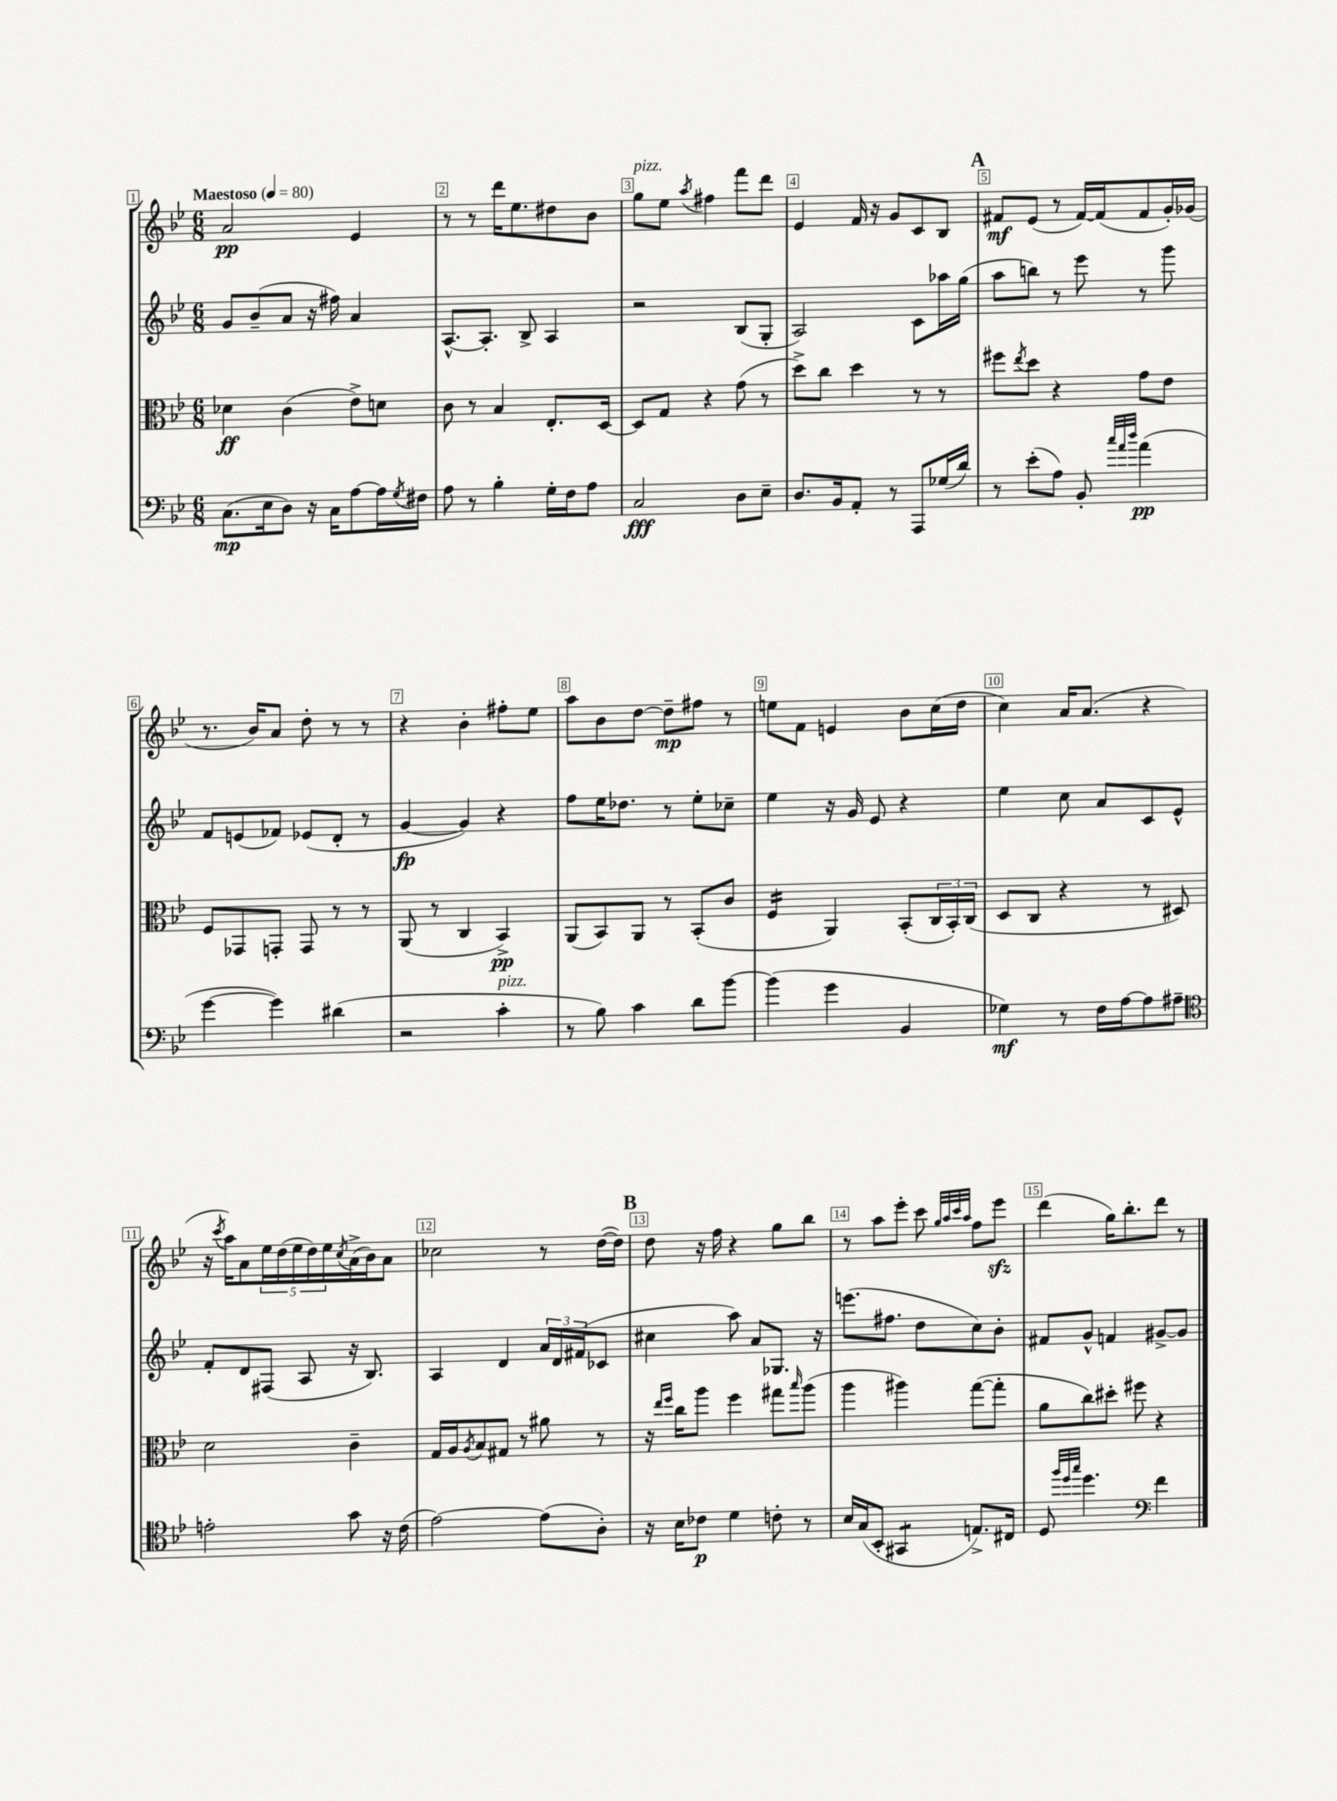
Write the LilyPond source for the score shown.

<<
\new StaffGroup <<
\new Staff = "s0" {
    \clef treble \key bes \major \numericTimeSignature \time 6/8 \tempo "Maestoso" 4 = 80
    a'2\pp ees'4 |
    r8 r8 d'''16 ees''8. dis''8 bes'8 |
    g''8^\markup { \italic "pizz." } ees''8 \acciaccatura { a''8 } fis''4 f'''8 d'''8 |
    ees'4 f'16 r16 g'8 c'8 bes8 |
    \mark \markup { \bold "A" } fis'8\mf ees'8( r8 fis'16~) fis'16( fis'8 g'16-.) ges'16( |
    r8. bes'16) a'8 d''8-. r8 r8 |
    r4 bes'4-. fis''8-. ees''8 |
    a''8 bes'8 d''8~ d''8--\mp fis''8 r8 |
    e''8 f'8 e'4 bes'8 c''16( d''16 |
    c''4) a'16 a'8.( r4 |
    r16 \acciaccatura { c'''8 } a''16) a'8 \tuplet 5/4 { ees''16 d''16( ees''16 d''16) ees''16 } \acciaccatura { c''8 } a'16->( bes'16) a'8 |
    ces''2 r8 d''16~( d''16) |
    \mark \markup { \bold "B" } d''8 r16 f''16 r4 g''8 bes''8 |
    r8 a''8 ees'''8-. c'''8 \grace { g''32 a''32 c'''32 a''32 } f''8 ees'''8\sfz |
    d'''4( g''16) bes''8.-. d'''8 r8 \bar "|." |
}
\new Staff = "s1" {
    \clef treble \key bes \major \numericTimeSignature \time 6/8
    g'8 bes'8--( a'8 r16 fis''16) a'4 |
    a8.~-^ a8.-. bes8-> a4 |
    r2 bes8( g8-. |
    a2) c'8 aes''16 g''16( |
    \mark \markup { \bold "A" } a''8 b''8) r8 ees'''8 r8 g'''8 |
    f'8 e'8( fes'8) ees'8( d'8-. r8 |
    g'4~\fp g'4) r4 |
    f''8 ees''16 des''8. r8 ees''8-. ces''8-- |
    ees''4 r16 g'16 ees'8 r4 |
    ees''4 c''8 a'8 c'8 ees'8-^ |
    f'8-. d'8 fis8( a8 r16 bes8.) |
    a4 d'4 \tuplet 3/2 { a'16 d'16 fis'16( } ces'8 |
    \mark \markup { \bold "B" } cis''4 a''8) a'8 ges8. r16 |
    e'''8.( fis''8. d''8 c''8) bes'8-. |
    fis'8 g'8-^ f'4 gis'8~-> gis'8 \bar "|." |
}
\new Staff = "s2" {
    \clef alto \key bes \major \numericTimeSignature \time 6/8
    des'4\ff c'4( ees'8->) d'8 |
    c'8 r8 bes4 ees8.-. d16~ |
    d8 g8 r4 g'8( r8 |
    d''8->) c''8 d''4 r8 r8 |
    \mark \markup { \bold "A" } fis''8 \acciaccatura { ees''8 } d''8 r4 g'8 ees'8 |
    f8 ges,8 g,8-. g,8 r8 r8 |
    a,8( r8 c4 bes,4->\pp) |
    a,8( bes,8) a,8 r8 bes,8-.( c'8 |
    f4:16 a,4) bes,8-.( \tuplet 3/2 { c16 bes,16-.) c16( } |
    d8 c8 r4 r8 dis8) |
    d'2 c'4-- |
    g16 a16 \acciaccatura { a8 } bes8 gis8 r8 ais'8 r8 |
    \mark \markup { \bold "B" } r16 \grace { ees''16 f''16 } c''16 a''8 f''4 gis''8 \grace { bes''16 } a''8( |
    a''4 ais''4) g''8~( g''8-. |
    a'8 c''8) dis''8-. fis''8 r4 \bar "|." |
}
\new Staff = "s3" {
    \clef bass \key bes \major \numericTimeSignature \time 6/8
    c8.\mp( ees16 d8) r16 c16 a8~ a16 \acciaccatura { g8 } fis16 |
    a8 r8 bes4-. g16-. f16 a8 |
    c2\fff d8 ees8-- |
    d8. bes,16 a,8-. r8 a,,8 ges16( d'16) |
    \mark \markup { \bold "A" } r8 ees'8-.( a8) bes,8-. \grace { c''32 a'32 d''32 } a'4\pp( |
    g'4~ g'4) dis'4( |
    r2 c'4-.^\markup { \italic "pizz." } |
    r8 bes8) c'4 d'8 bes'8~ |
    bes'4( g'4 bes,4 |
    ges4\mf) r8 f16 a16~ a8 ais8-- |
    \clef tenor e'2-. g'8 r16 c'16( |
    ees'2~) ees'8( a8-.) |
    \mark \markup { \bold "B" } r16 bes16 ces'8\p d'4 c'8-. r8 |
    bes16 g16( bes,8-. gis,4:8 e8.->) cis16 |
    d8 \grace { f''32 d''32 g''32 } d''4. \clef bass f'4 \bar "|." |
}
>>
>>
\layout { \context { \Score \override BarNumber.break-visibility = ##(#f #t #t) barNumberVisibility = #all-bar-numbers-visible \override BarNumber.stencil = #(make-stencil-boxer 0.1 0.3 ly:text-interface::print) } }
